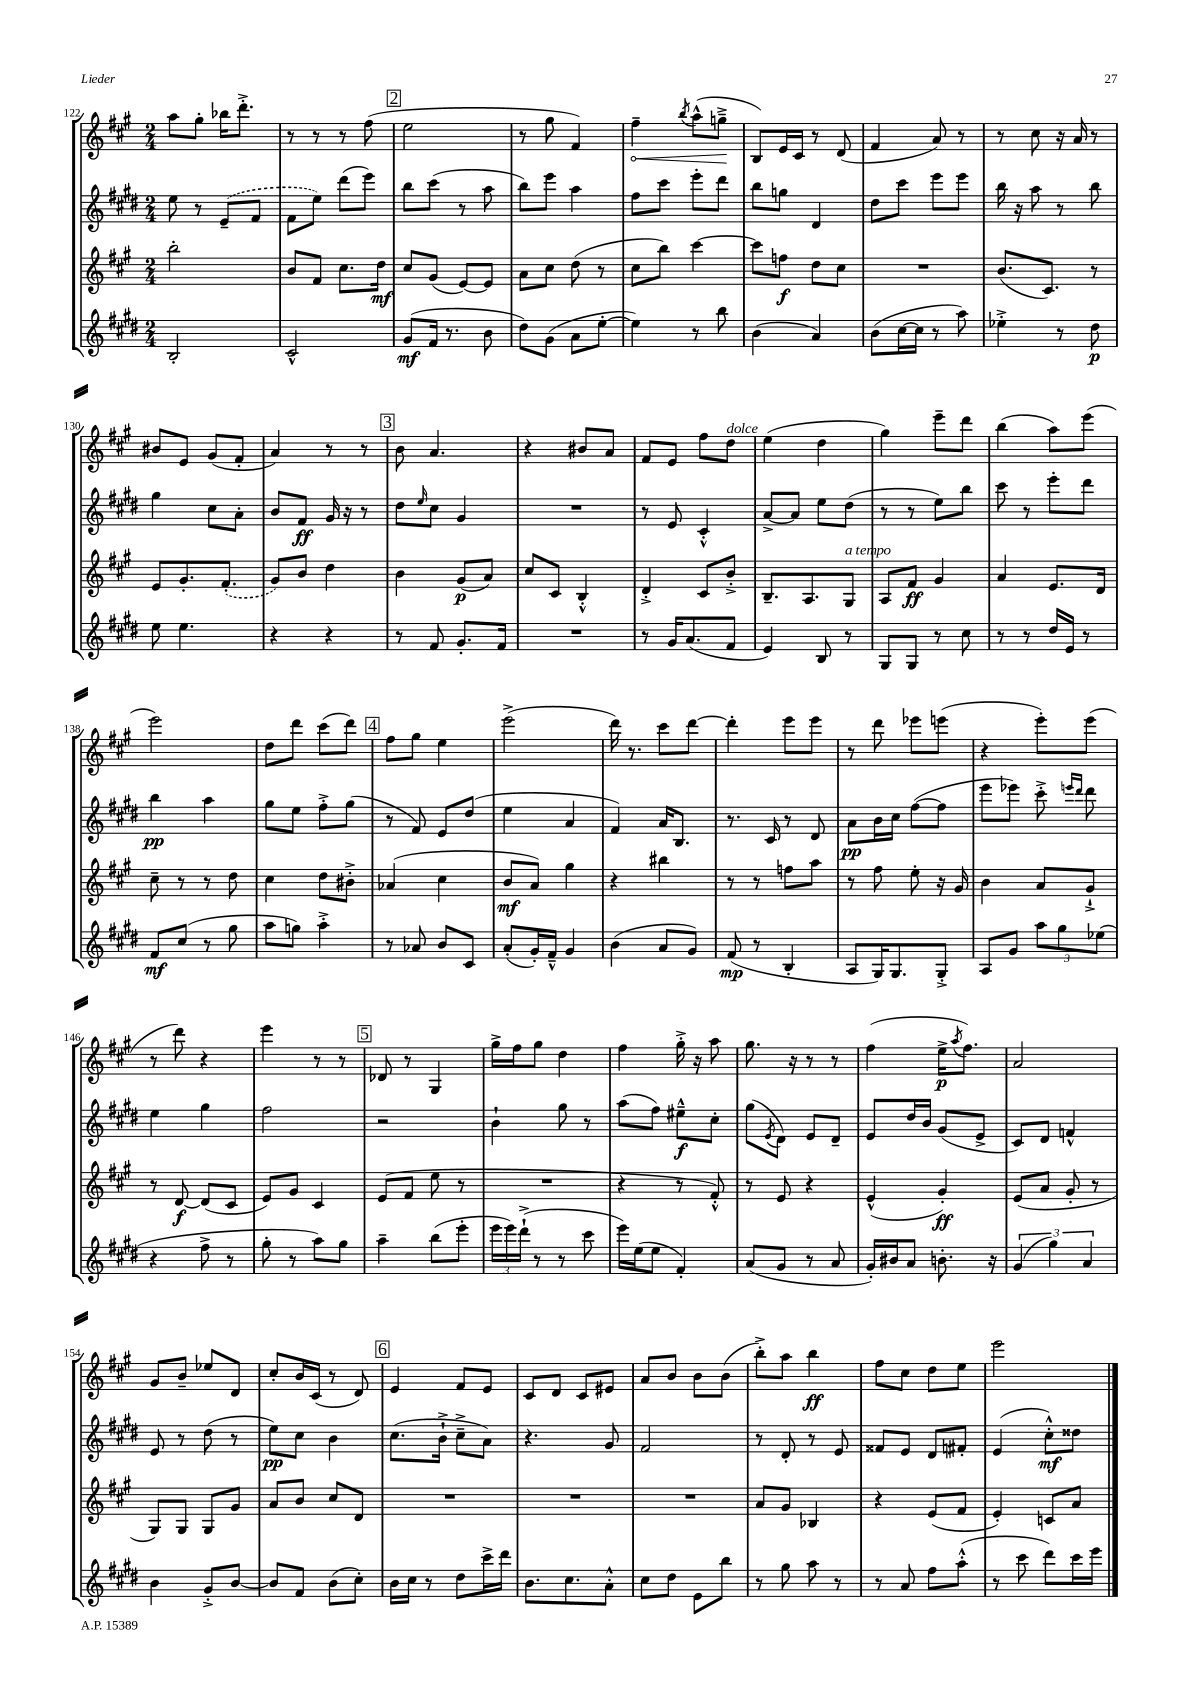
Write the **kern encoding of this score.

**kern	**dynam	**kern	**dynam	**kern	**dynam	**kern	**dynam
*part4	*part4	*part3	*part3	*part2	*part2	*part1	*part1
*staff4	*staff4	*staff3	*staff3	*staff2	*staff2	*staff1	*staff1
*clefG2	*	*clefG2	*	*clefG2	*	*clefG2	*
*k[f#c#g#d#]	*	*k[f#c#g#]	*	*k[f#c#g#d#]	*	*k[f#c#g#]	*
*M2/4	*	*M2/4	*	*M2/4	*	*M2/4	*
=122	=122	=122	=122	=122	=122	=122	=122
2B'/	.	2bb'\	.	8ee\	.	8aa\L	.
.	.	.	.	8r	.	8gg#'\J	.
.	.	.	.	(8e~/L	.	16bb-X\KL	.
.	.	.	.	.	.	8.ddd'^\J	.
.	.	.	.	8f#/J	.	.	.
=123	=123	=123	=123	=123	=123	=123	=123
2c#^^/	.	8b/L	.	8f#\L	.	8r	.
.	.	8f#/J	.	8ee\J)	.	8r	.
.	.	8.cc#\L	.	(8ddd#\L	.	8r	.
.	.	.	.	8eee\J)	.	(8ff#\	.
.	.	16dd\Jk	mf	.	.	.	.
!!LO:REH:place=s1:t=2
=124	=124	=124	=124	=124	=124	=124	=124
(8g#/L	mf	8cc#/L	.	8bb\L	.	2ee\	.
16f#/Jk	.	(8g#/J	.	(8ccc#\J	.	.	.
8.r	.	.	.	.	.	.	.
.	.	[8e/L)	.	8r	.	.	.
8b\	.	8e/J]	.	8aa\	.	.	.
=125	=125	=125	=125	=125	=125	=125	=125
8dd#\L)	.	8a\L	.	8bb\L)	.	8r	.
(8g#\J	.	8cc#\J	.	8eee\J	.	8gg#\	.
8a\L	.	(8dd\	.	4aa\	.	4f#/)	.
[8ee'\J	.	8r	.	.	.	.	.
=126	=126	=126	=126	=126	=126	=126	=126
!	!	!	!	!	!	!	!LO:HP:b
4ee\])	.	8cc#\L	.	8ff#\L	.	4ff#~\	<
.	.	8bb\J)	.	8ccc#\J	.	.	.
.	.	.	.	.	.	8qbb/	.
8r	.	[4ccc#\	.	8eee'\L	.	(8aa^^\L	.
8bb\	.	.	.	8ddd#\J	.	8ggn~^\J	.
.	.	.	.	.	.	.	[
=127	=127	=127	=127	=127	=127	=127	=127
(4b\	.	8ccc#\L]	.	8bb\L	.	8B/L)	.
.	.	8ffn\J	f	8ggn\J	.	16e/L	.
.	.	.	.	.	.	16c#/JJ	.
4a/)	.	8dd\L	.	4d#/	.	8r	.
.	.	8cc#\J	.	.	.	(8d/	.
=128	=128	=128	=128	=128	=128	=128	=128
(8b\L	.	2r	.	8dd#\L	.	4f#/	.
[16cc#\L	.	.	.	8ccc#\J	.	.	.
16cc#\JJ]	.	.	.	.	.	.	.
8r	.	.	.	8eee\L	.	8a/)	.
8aa\)	.	.	.	8eee\J	.	8r	.
=129	=129	=129	=129	=129	=129	=129	=129
4ee-X'^\	.	(8.b/L	.	16bb\	.	8r	.
.	.	.	.	16r	.	.	.
.	.	.	.	8aa\	.	8cc#\	.
.	.	8.c#/J)	.	.	.	.	.
8r	.	.	.	8r	.	16r	.
.	.	.	.	.	.	16a/	.
8dd#\	p	8r	.	8bb\	.	8r	.
!!LO:LB:g=z
=130	=130	=130	=130	=130	=130	=130	=130
8ee\	.	8e/L	.	4gg#\	.	8b#X/L	.
4.ee\	.	8.g#'/	.	.	.	8e/J	.
.	.	.	.	8cc#\L	.	(8g#/L	.
.	.	(8.f#'/J	.	.	.	.	.
.	.	.	.	8a'\J	.	8f#'/J	.
=131	=131	=131	=131	=131	=131	=131	=131
4r	.	8g#/L)	.	8b/L	.	4a/)	.
.	.	8b/J	.	8f#/J	ff	.	.
4r	.	4dd\	.	16g#/	.	8r	.
.	.	.	.	16r	.	.	.
.	.	.	.	8r	.	8r	.
!!LO:REH:place=s1:t=3
=132	=132	=132	=132	=132	=132	=132	=132
8r	.	4b\	.	8dd#\L	.	8b\	.
.	.	.	.	16qqee/	.	.	.
8f#/	.	.	.	8cc#\J	.	4.a/	.
8.g#'/L	.	(8g#/L	p	4g#/	.	.	.
.	.	8a/J)	.	.	.	.	.
16f#/Jk	.	.	.	.	.	.	.
=133	=133	=133	=133	=133	=133	=133	=133
2r	.	8cc#/L	.	2r	.	4r	.
.	.	8c#/J	.	.	.	.	.
.	.	4B'^^/	.	.	.	8b#X/L	.
.	.	.	.	.	.	8a/J	.
=134	=134	=134	=134	=134	=134	=134	=134
8r	.	4d'^/	.	8r	.	8f#/L	.
16g#/KL	.	.	.	8e/	.	8e/J	.
(8.a/	.	.	.	.	.	.	.
.	.	8c#/L	.	4c#'^^/	.	8ff#\L	.
!	!	!	!	!	!	!LO:TX:a:i:t=dolce	!
8f#/J	.	8b'^/J	.	.	.	8dd\J	.
=135	=135	=135	=135	=135	=135	=135	=135
4e/)	.	8.B~/L	.	[8a^/L	.	(4ee\	.
.	.	.	.	8a/J]	.	.	.
.	.	8.A/	.	.	.	.	.
8B/	.	.	.	8ee\L	.	4dd\	.
!	!	!LO:TX:a:i:t=a tempo	!	!	!	!	!
8r	.	8G#/J	.	(8dd#\J	.	.	.
=136	=136	=136	=136	=136	=136	=136	=136
8G#/L	.	8A/L	.	8r	.	4gg#\)	.
8G#/J	.	8f#/J	ff	8r	.	.	.
8r	.	4g#/	.	8ee\L)	.	8eee~\L	.
8cc#\	.	.	.	8bb\J	.	8ddd\J	.
=137	=137	=137	=137	=137	=137	=137	=137
8r	.	4a/	.	8ccc#\	.	(4bb\	.
8r	.	.	.	8r	.	.	.
16dd#/LL	.	8.e/L	.	8eee'\L	.	8aa\L)	.
16e/JJ	.	.	.	.	.	.	.
8r	.	.	.	8ddd#\J	.	(8eee\J	.
.	.	16d/Jk	.	.	.	.	.
!!LO:LB:g=z
=138	=138	=138	=138	=138	=138	=138	=138
8f#/L	mf	8cc#~\	.	4bb\	pp	2eee\)	.
(8cc#/J	.	8r	.	.	.	.	.
8r	.	8r	.	4aa\	.	.	.
8gg#\	.	8dd\	.	.	.	.	.
=139	=139	=139	=139	=139	=139	=139	=139
8aa\L	.	4cc#\	.	8gg#\L	.	8dd\L	.
8ggn\J)	.	.	.	8ee\J	.	8ddd\J	.
4aa'^\	.	8dd\L	.	8ff#'^\L	.	(8ccc#\L	.
.	.	8b#X'^\J	.	(8gg#\J	.	8ddd\J)	.
!!LO:REH:place=s1:t=4
=140	=140	=140	=140	=140	=140	=140	=140
8r	.	(4a-X/	.	8r	.	8ff#\L	.
8a-X/	.	.	.	8f#/)	.	8gg#\J	.
8b/L	.	4cc#\	.	8e/L	.	4ee\	.
8c#/J	.	.	.	(8dd#/J	.	.	.
=141	=141	=141	=141	=141	=141	=141	=141
(8a'/L	.	8b/L	mf	4ee\	.	(2eee^\	.
16g#'/L)	.	8a/J)	.	.	.	.	.
16f#~^^/JJ	.	.	.	.	.	.	.
4g#/	.	4gg#\	.	4a/	.	.	.
=142	=142	=142	=142	=142	=142	=142	=142
(4b\	.	4r	.	4f#/)	.	16ddd\)	.
.	.	.	.	.	.	8.r	.
8a/L	.	4bb#X\	.	16a/KL	.	8ccc#\L	.
.	.	.	.	8.B/J	.	.	.
8g#/J)	.	.	.	.	.	[8ddd\J	.
=143	=143	=143	=143	=143	=143	=143	=143
(8f#/	mp	8r	.	8.r	.	4ddd'\]	.
8r	.	8r	.	.	.	.	.
.	.	.	.	16c#/	.	.	.
4B'/	.	8ffn\L	.	8r	.	8eee\L	.
.	.	8aa\J	.	8d#/	.	8eee\J	.
=144	=144	=144	=144	=144	=144	=144	=144
8A/L	.	8r	.	8a\L	pp	8r	.
16G#/K)	.	8ff#\	.	16b\L	.	8ddd\	.
8.G#/	.	.	.	16cc#\JJ	.	.	.
.	.	8ee'\	.	([8ff#\L	.	8eee-X\L	.
8G#'^/J	.	16r	.	8ff#\J]	.	(8eeen\J	.
.	.	16g#/	.	.	.	.	.
=145	=145	=145	=145	=145	=145	=145	=145
8A/L	.	4b\	.	8eee\L	.	4r	.
8g#/J	.	.	.	8eee-X\J)	.	.	.
12aa\L	.	8a/L	.	8ccc#'^\	.	8eee'\L)	.
12gg#\	.	.	.	.	.	.	.
.	.	.	.	16qqeeen/LL	.	.	.
.	.	.	.	16qqddd#/JJ	.	.	.
.	.	8g#`^/J	.	8ddd#\	.	(8eee\J	.
(12ee-X\J	.	.	.	.	.	.	.
!!LO:LB:g=z
=146	=146	=146	=146	=146	=146	=146	=146
4r	.	8r	.	4ee\	.	8r	.
.	.	[8d/	f	.	.	8ddd\)	.
8ff#^\	.	(8d/L]	.	4gg#\	.	4r	.
8r	.	8c#/J	.	.	.	.	.
=147	=147	=147	=147	=147	=147	=147	=147
8gg#'\	.	8e/L)	.	2ff#\	.	4eee\	.
8r	.	8g#/J	.	.	.	.	.
8aa\L)	.	4c#/	.	.	.	8r	.
8gg#\J	.	.	.	.	.	8r	.
!!LO:REH:place=s1:t=5
=148	=148	=148	=148	=148	=148	=148	=148
4aa~\	.	(8e/L	.	2r	.	8d-X/	.
.	.	8f#/J	.	.	.	8r	.
(8bb\L	.	8ee\	.	.	.	4G#/	.
8eee'\J	.	8r	.	.	.	.	.
=149	=149	=149	=149	=149	=149	=149	=149
24eee\LL	.	2r	.	4b`\	.	16gg#^\LL	.
24eee\)	.	.	.	.	.	.	.
.	.	.	.	.	.	16ff#\J	.
(24ddd#`^\JJ	.	.	.	.	.	.	.
8r	.	.	.	.	.	8gg#\J	.
8r	.	.	.	8gg#\	.	4dd\	.
8ccc#\	.	.	.	8r	.	.	.
=150	=150	=150	=150	=150	=150	=150	=150
16eee\LL)	.	4r	.	(8aa\L	.	4ff#\	.
(16ee\J	.	.	.	.	.	.	.
8ee\J	.	.	.	8ff#\J)	.	.	.
4f#'/)	.	8r	.	8ee#X~^^\L	f	16gg#'^\	.
.	.	.	.	.	.	16r	.
.	.	8f#'^^/)	.	8cc#'\J	.	8aa\	.
=151	=151	=151	=151	=151	=151	=151	=151
(8a/L	.	8r	.	(8gg#\L	.	8.gg#\	.
.	.	.	.	8qe/	.	.	.
8g#/J	.	8e/	.	8d#\J)	.	.	.
.	.	.	.	.	.	16r	.
8r	.	4r	.	8e/L	.	8r	.
8a/	.	.	.	8d#~/J	.	8r	.
=152	=152	=152	=152	=152	=152	=152	=152
16g#'/LL)	.	(4e^^/	.	8e/L	.	(4ff#\	.
16b#X/J	.	.	.	.	.	.	.
8a/J	.	.	.	16dd#/L	.	.	.
.	.	.	.	16b/JJ	.	.	.
8.bn'\	.	4g#'/)	ff	(8g#/L	.	16ee^\KL	p
.	.	.	.	.	.	8qaa/	.
.	.	.	.	.	.	8.ff#\J)	.
.	.	.	.	8e^/J	.	.	.
16r	.	.	.	.	.	.	.
=153	=153	=153	=153	=153	=153	=153	=153
(6g#/	.	(8e/L	.	8c#/L)	.	2a/	.
.	.	8a/J	.	8d#/J	.	.	.
6gg#\)	.	.	.	.	.	.	.
.	.	8g#'/	.	4fn^^/	.	.	.
6a/	.	.	.	.	.	.	.
.	.	8r	.	.	.	.	.
!!LO:LB:g=z
=154	=154	=154	=154	=154	=154	=154	=154
4b\	.	8G#/L)	.	8e/	.	8g#/L	.
.	.	8G#/J	.	8r	.	8b~/J	.
8g#'^/L	.	8G#/L	.	(8dd#\	.	8ee-X/L	.
[8b/J	.	8g#/J	.	8r	.	8d/J	.
=155	=155	=155	=155	=155	=155	=155	=155
8b/L]	.	8a/L	.	8ee\L)	pp	8cc#'/L	.
8f#/J	.	8b/J	.	8cc#\J	.	16b/L	.
.	.	.	.	.	.	(16c#/JJ	.
(8b\L	.	8cc#/L	.	4b\	.	8r	.
8cc#'\J)	.	8d/J	.	.	.	8d/)	.
!!LO:REH:place=s1:t=6
=156	=156	=156	=156	=156	=156	=156	=156
16b\LL	.	2r	.	(8.cc#\L	.	4e/	.
16cc#\JJ	.	.	.	.	.	.	.
8r	.	.	.	.	.	.	.
.	.	.	.	16b`^\Jk	.	.	.
8dd#\L	.	.	.	8cc#~^\L	.	8f#/L	.
16ccc#^\L	.	.	.	8a\J)	.	8e/J	.
16ddd#\JJ	.	.	.	.	.	.	.
=157	=157	=157	=157	=157	=157	=157	=157
8.b\L	.	2r	.	4.r	.	8c#/L	.
.	.	.	.	.	.	8d/J	.
8.cc#\	.	.	.	.	.	.	.
.	.	.	.	.	.	8c#/L	.
8a'^^\J	.	.	.	8g#/	.	8e#X/J	.
=158	=158	=158	=158	=158	=158	=158	=158
8cc#\L	.	2r	.	2f#/	.	8a/L	.
8dd#\J	.	.	.	.	.	8b/J	.
8e\L	.	.	.	.	.	8b\L	.
8bb\J	.	.	.	.	.	(8b\J	.
=159	=159	=159	=159	=159	=159	=159	=159
8r	.	8a/L	.	8r	.	8bb'^\L)	.
8gg#\	.	8g#/J	.	8d#'/	.	8aa\J	.
8aa\	.	4B-X/	.	8r	.	4bb\	ff
8r	.	.	.	8e/	.	.	.
=160	=160	=160	=160	=160	=160	=160	=160
8r	.	4r	.	8f##X/L	.	8ff#\L	.
8a/	.	.	.	8e/J	.	8cc#\J	.
8ff#\L	.	(8e/L	.	8d#/L	.	8dd\L	.
(8aa'^^\J	.	8f#/J	.	8f#X'/J	.	8ee\J	.
=161	=161	=161	=161	=161	=161	=161	=161
8r	.	4e'/)	.	(4e/	.	2eee\	.
8ccc#\	.	.	.	.	.	.	.
8ddd#\L)	.	8cn/L	.	8cc#'^^\L)	mf	.	.
16ccc#\L	.	8a/J	.	8dd##X\J	.	.	.
16eee\JJ	.	.	.	.	.	.	.
==	==	==	==	==	==	==	==
*-	*-	*-	*-	*-	*-	*-	*-
